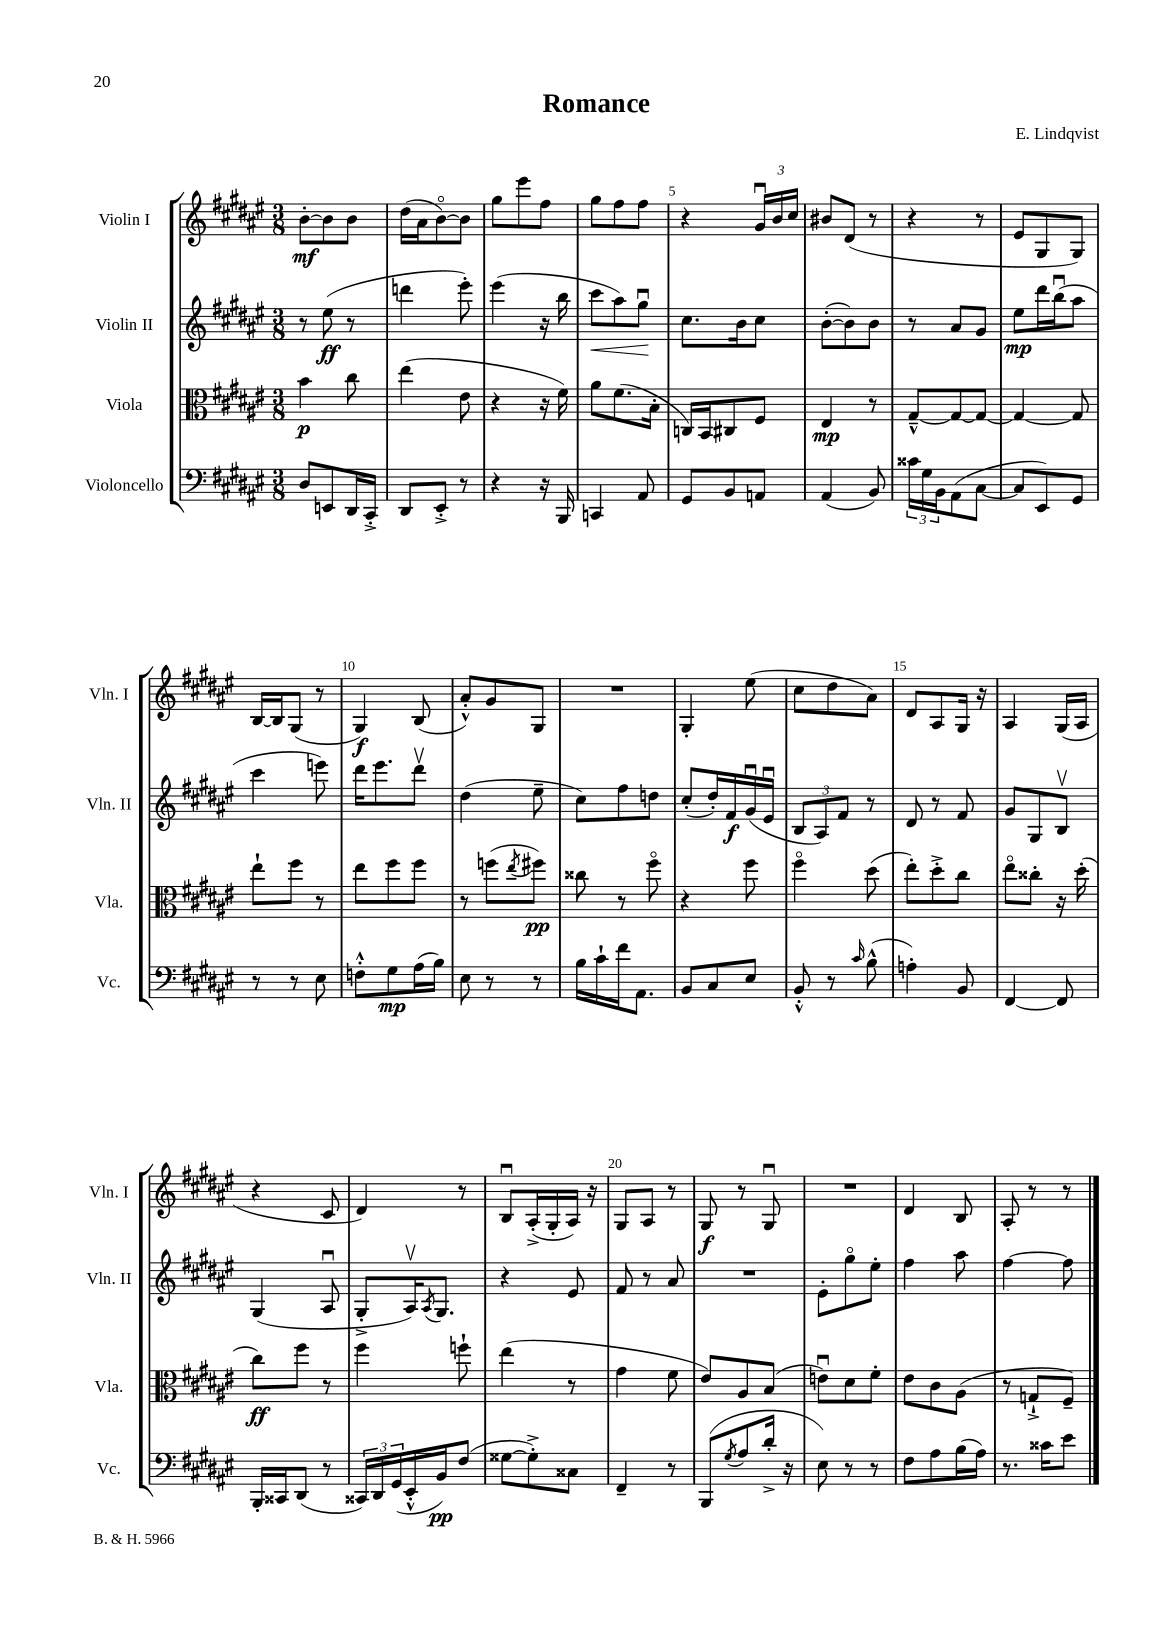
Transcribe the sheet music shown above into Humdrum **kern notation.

**kern	**kern	**kern	**kern
*staff4	*staff3	*staff2	*staff1
*clefF4	*clefC3	*clefG2	*clefG2
*k[f#c#g#d#a#e#]	*k[f#c#g#d#a#e#]	*k[f#c#g#d#a#e#]	*k[f#c#g#d#a#e#]
*M3/8	*M3/8	*M3/8	*M3/8
8D#	4b	8r	[8b'
8EE	.	(8ee#	8b]
16DD#	8cc#	8r	8b
16CC#'^	.	.	.
=	=	=	=
8DD#	(4ee#	4ddd	(16dd#
.	.	.	16a#
8EE#'^	.	.	[8bo)
8r	8e#	8eee#')	8b]
=	=	=	=
4r	4r	(4eee#	8gg#
.	.	.	8eee#
16r	16r	16r	8ff#
16BBB	16f#)	16bb	.
=	=	=	=
4CC	8a#	8ccc#	8gg#
.	(8.f#	8aa#)	8ff#
8AA#	.	8gg#u	8ff#
.	16B'	.	.
=	=	=	=
8GG#	16C)	8.cc#	4r
.	16BB	.	.
8BB	8C#	.	.
.	.	16b	.
8AA	8F#	8cc#	24g#u
.	.	.	24b
.	.	.	24cc#
=	=	=	=
(4AA#	4E#	([8b'	8b#
.	.	8b])	(8d#
8BB)	8r	8b	8r
=	=	=	=
24c##	[8G#~^^	8r	4r
24G#	.	.	.
24BB	.	.	.
(8AA#	8G#_	8a#	.
[8C#	8G#_	8g#	8r
=	=	=	=
8C#]	4G#_	8ee#	8e#
8EE#)	.	16ddd#	8G#
.	.	(16bbu	.
8GG#	8G#]	8aa#	8G#)
=	=	=	=
8r	8ee#`	4ccc#	[16B
.	.	.	16B]
8r	8ff#	.	(8G#
8E#	8r	8eee)	8r
=	=	=	=
8F'^^	8ee#	16ddd#	4G#)
.	.	8.eee#	.
8G#	8ff#	.	.
(16A#	8ff#	8ddd#v	(8B
16B)	.	.	.
=	=	=	=
8E#	8r	(4dd#	8a#'^^)
8r	(8ff	.	8g#
.	8qee#	.	.
8r	8ff#)	8ee#~	8G#
=	=	=	=
16B	8cc##	8cc#)	4.r
16c#`	.	.	.
16f#	8r	8ff#	.
8.AA#	.	.	.
.	8ff#o	8dd	.
=	=	=	=
8BB	4r	(8cc#'	4G#'
8C#	.	16dd#')	.
.	.	16f#	.
8E#	8ff#	(16g#u	(8ee#
.	.	16e#u	.
=	=	=	=
8BB'^^	4ff#o	12B	8cc#
.	.	12A#)	.
8r	.	.	8dd#
.	.	12f#	.
16qqc#	.	.	.
(8B^^	(8dd#	8r	8a#)
=	=	=	=
4A')	8ee#')	8d#	8d#
.	8dd#'^	8r	8A#
8BB	8cc#	8f#	16G#
.	.	.	16r
=	=	=	=
[4FF#	8ee#o	8g#	4A#
.	8cc##'	8G#	.
8FF#]	16r	8Bv	(16G#
.	(16dd#'	.	16A#
=	=	=	=
16BBB'	8cc#)	(4G#	4r
16CC##	.	.	.
(8DD#	8ff#	.	.
8r	8r	8A#u	8c#
=	=	=	=
24CC##)	4ff#	8G#'^	4d#)
24DD#	.	.	.
(24GG#	.	.	.
16EE#'^^	.	16A#v)	.
.	.	8qA#	.
16BB)	.	8.G#	.
(8F#	8ff`	.	8r
=	=	=	=
[8G##	(4ee#	4r	8Bu
8G##'^])	.	.	(16A#'^
.	.	.	16G#'
8C##	8r	8e#	16A#)
.	.	.	16r
=	=	=	=
4FF#~	4g#	8f#	8G#
.	.	8r	8A#
8r	8f#	8a#	8r
=	=	=	=
(8BBB	8e#)	4.r	8G#
8qG#	.	.	.
8A#	8A#	.	8r
16d#'^	(8B	.	8G#u
16r	.	.	.
=	=	=	=
8E#)	8eu)	8e#'	4.r
8r	8d#	8gg#o	.
8r	8f#'	8ee#'	.
=	=	=	=
8F#	8e#	4ff#	4d#
8A#	8c#	.	.
(16B	(8A#	8aa#	8B
16A#)	.	.	.
=	=	=	=
8.r	8r	[4ff#	8A#'
.	8G`^	.	8r
16c##	.	.	.
8e#	8F#~)	8ff#]	8r
==	==	==	==
*-	*-	*-	*-
